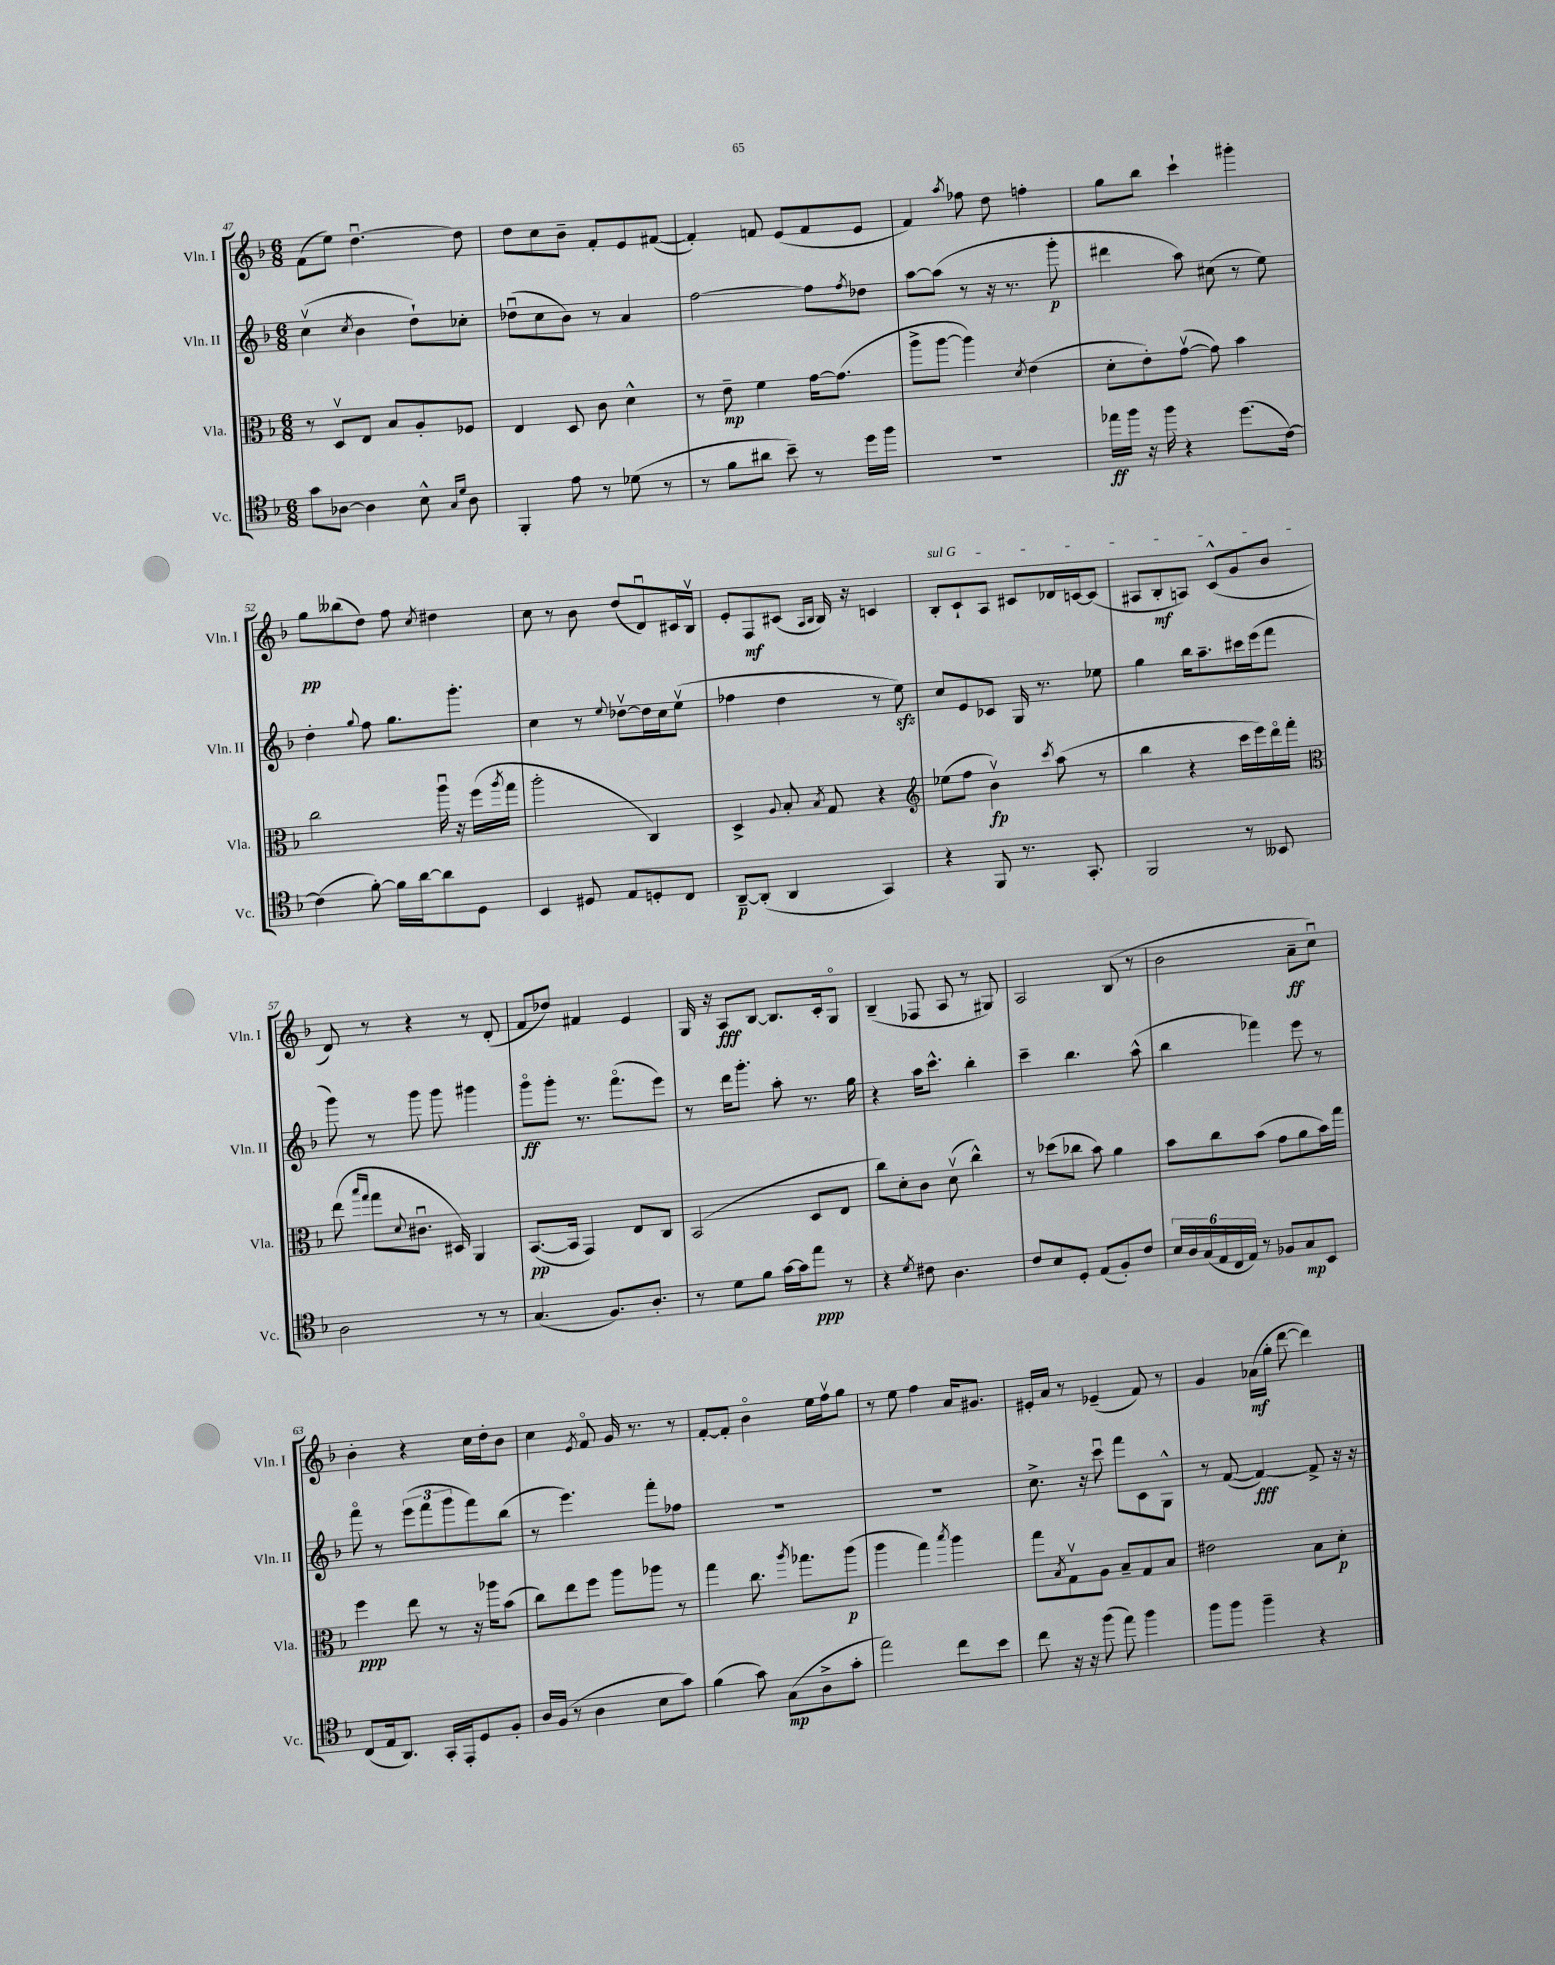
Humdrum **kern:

**kern	**kern	**kern	**kern
*staff4	*staff3	*staff2	*staff1
*clefC4	*clefC3	*clefG2	*clefG2
*k[b-]	*k[b-]	*k[b-]	*k[b-]
*M6/8	*M6/8	*M6/8	*M6/8
8g	8r	(4ccv	(8f
[8A-	8Dv	.	8ee)
.	.	8qcc	.
4A-]	8E	4b-	[4.ddu
.	8B-	.	.
8B-^^	8A'	8dd`)	.
16qqG	.	.	.
16qqd	.	.	.
8A-	8F-	8cc-'	8dd]
=	=	=	=
4FF'	4E	(8dd-u	8dd
.	.	8cc	8cc
8e	8D	8b-)	8b-~
8r	8c	8r	8f'
(8d-	4d^^	4a	8e
8r	.	.	([8f#
=	=	=	=
8r	8r	[2ff	4f#'])
8f	8e~	.	.
8a#	4f	.	8f
8b-~)	.	.	(8e
8r	[16g	8ff]	8f
.	(8.g]	.	.
.	.	8qff	.
16dd	.	8dd-	8e
16ff	.	.	.
=	=	=	=
2.r	8aa^	[8aa	4f)
.	[8aa	(8aa]	.
.	.	.	8qaa
.	4aa])	8r	8ff-
.	.	16r	8dd
.	.	8.r	.
.	8qd	.	.
.	(4e	.	4ff'
.	.	8ggg'	.
=	=	=	=
16ee-	8d'	4ddd#	8gg
16ff	.	.	.
16r	8e')	.	8bb-
16ff	.	.	.
4r	([8gv	8aa)	4ccc`
.	8g])	(8cc#	.
(8.dd	4b-	8r	4ggg#'
.	.	8ee)	.
[16c)	.	.	.
=	=	=	=
(4c]	2cc	4dd'	8gg
.	.	.	(8bb--
.	.	8qqgg	.
[8f')	.	8ff	8dd)
16f]	.	8.gg	8ff
[16a	.	.	.
.	.	.	8qcc
8a]	16aau	.	4dd#
.	16r	8.ggg'	.
8D	(16ff	.	.
.	8qaa	.	.
.	16gg	.	.
=	=	=	=
4BB-	2aa'	4cc	8cc
.	.	.	8r
8D#	.	8r	8b-
.	.	8qqee	.
8E	.	[8dd-v	(8dd
8D'	4C)	16dd-]	8du)
.	.	16cc	.
8C	.	(8eev	16c#
.	.	.	16B-v
=	=	=	=
[8AA~	4D^	4ff-	8e'
(8AA']	.	.	8F
.	8qqA	.	.
4AA	8B-'	4dd	(8c#
.	.	.	16qqA
.	8qB-	.	16qqB-
.	8G	.	16B-)
.	.	.	16r
4GG)	4r	8r	4c
.	.	8ee)	.
=	=	=	=
*	*clefG2	*	*
4r	(8ee-	8cc	8B-'
.	8ff	8e	8c`
8FF	4b-v)	8c-	8A
8.r	.	16G	8c#
.	.	8.r	.
.	8qccc	.	.
.	(8aa	.	16d-
8.GG'	.	.	[16c
.	8r	8ee-	(8c]
=	=	=	=
2FF	4bb-	4gg	8A#
.	.	.	8B-'
.	4r	16bb-	8A)
.	.	8.aa~	.
.	.	.	(8c^^
8r	16ccc	16ccc#	8g
.	16eee)	(16eee	.
8BB--	16dddo	8fff	8b-
.	16fff'	.	.
=	=	=	=
*	*clefC3	*	*
2A	(8ee	8ggg)	8d)
.	16qqbb-	.	.
.	16qqgg	.	.
.	8gg	8r	8r
.	8qqd	.	.
.	8.c#u	8ggg	4r
.	.	8ggg	.
.	16D#)	.	.
8r	4AA	4ggg#	8r
8r	.	.	(8d'
=	=	=	=
(4.G	([8.BB-	8gggo	8f
.	.	8ggg'	8dd-)
.	16BB-]	.	.
.	4GG)	8.r	4f#
8.F)	.	.	.
.	.	(8.fffo	.
.	8E	.	4e
8.A'	.	.	.
.	8C	8eee)	.
=	=	=	=
8r	(2BB-	8r	16G
.	.	.	16r
8d	.	16ddd	8A
.	.	8.ggg'	.
8f	.	.	[8B-
[16g	.	8aa'	8.B-]
16g]	.	.	.
8ee	8D	8.r	.
.	.	.	16c'
8r	8E	.	8Go
.	.	16gg	.
=	=	=	=
4r	8cc)	4r	(4B-~
.	8d'	.	.
8qd	.	.	.
8c#	8c	16aa	8F-
.	.	8.ccc^^	.
4.A	(8dv	.	8A
.	4cc^^)	4bb-'	8r
.	.	.	8G#)
=	=	=	=
8c	8r	4ccc~	2A
8B-	(8dd-	.	.
8D'	8cc-	4.bb-	.
(8E	8b-)	.	.
8F')	4a	.	(8B-
8c	.	(8aa^^	8r
=	=	=	=
24B-	8b-	4bb-	2b-
24A	.	.	.
(24G	.	.	.
24E	8cc	.	.
24C	.	.	.
24E)	.	.	.
8r	(8b-	4fff-)	.
8F-	8g	.	.
8G	8a	8eee	8a~
8BB-	16b-)	8r	8ccu)
.	16gg	.	.
=	=	=	=
(8C	4ff	8fffo	4b-'
16E	.	8r	.
8.AA)	.	.	.
.	8ee	(12eee	4r
.	.	12fff	.
16GG'	8r	.	.
.	.	12ggg	.
16EE'	.	.	.
8D	16r	8fff)	16cc
.	16aa-	.	16dd'
8F'	(8b-	(8bb-	8b-
=	=	=	=
16A	8cc)	8r	4cc
(16F	.	.	.
8r	8ee	4.eee)	.
.	.	.	8qe
4A	8ff	.	8fo
.	8aa	.	16g
.	.	.	8.r
8B-	8aa-	8fff'	.
8g)	8r	8ff-	8r
=	=	=	=
(4f	4gg	2.r	[8f'
.	.	.	8f']
8g)	8.cc	.	4b-o
(8G	.	.	.
.	8qaa	.	.
.	8.gg-	.	.
8A^	.	.	16ee
.	.	.	16ffv
8g'	(8aa	.	8gg
=	=	=	=
2ee)	4aa	2.r	8r
.	.	.	8ee
.	4gg)	.	4ff
.	8qbb-	.	.
8cc	4aa	.	16a
.	.	.	8.g#
8b-	.	.	.
=	=	=	=
8cc	8gg	8.cc^	16e#'
.	.	.	16a
.	8qB-	.	.
16r	8Gv	.	8r
16r	.	16r	.
(8ff	8A	8cccu	(4e-~
8ee)	8B-~	8fff	.
4ff	8G	8c	8f)
.	8B-	8G^^	8r
=	=	=	=
8ff	2e#	8r	4g
8ff	.	([8f	.
4ff~	.	4f_)	(16a-
.	.	.	16gg'
.	.	.	[8ddd
4r	8B-	8f^]	4ddd])
.	8d'	16r	.
.	.	16r	.
==	==	==	==
*-	*-	*-	*-
